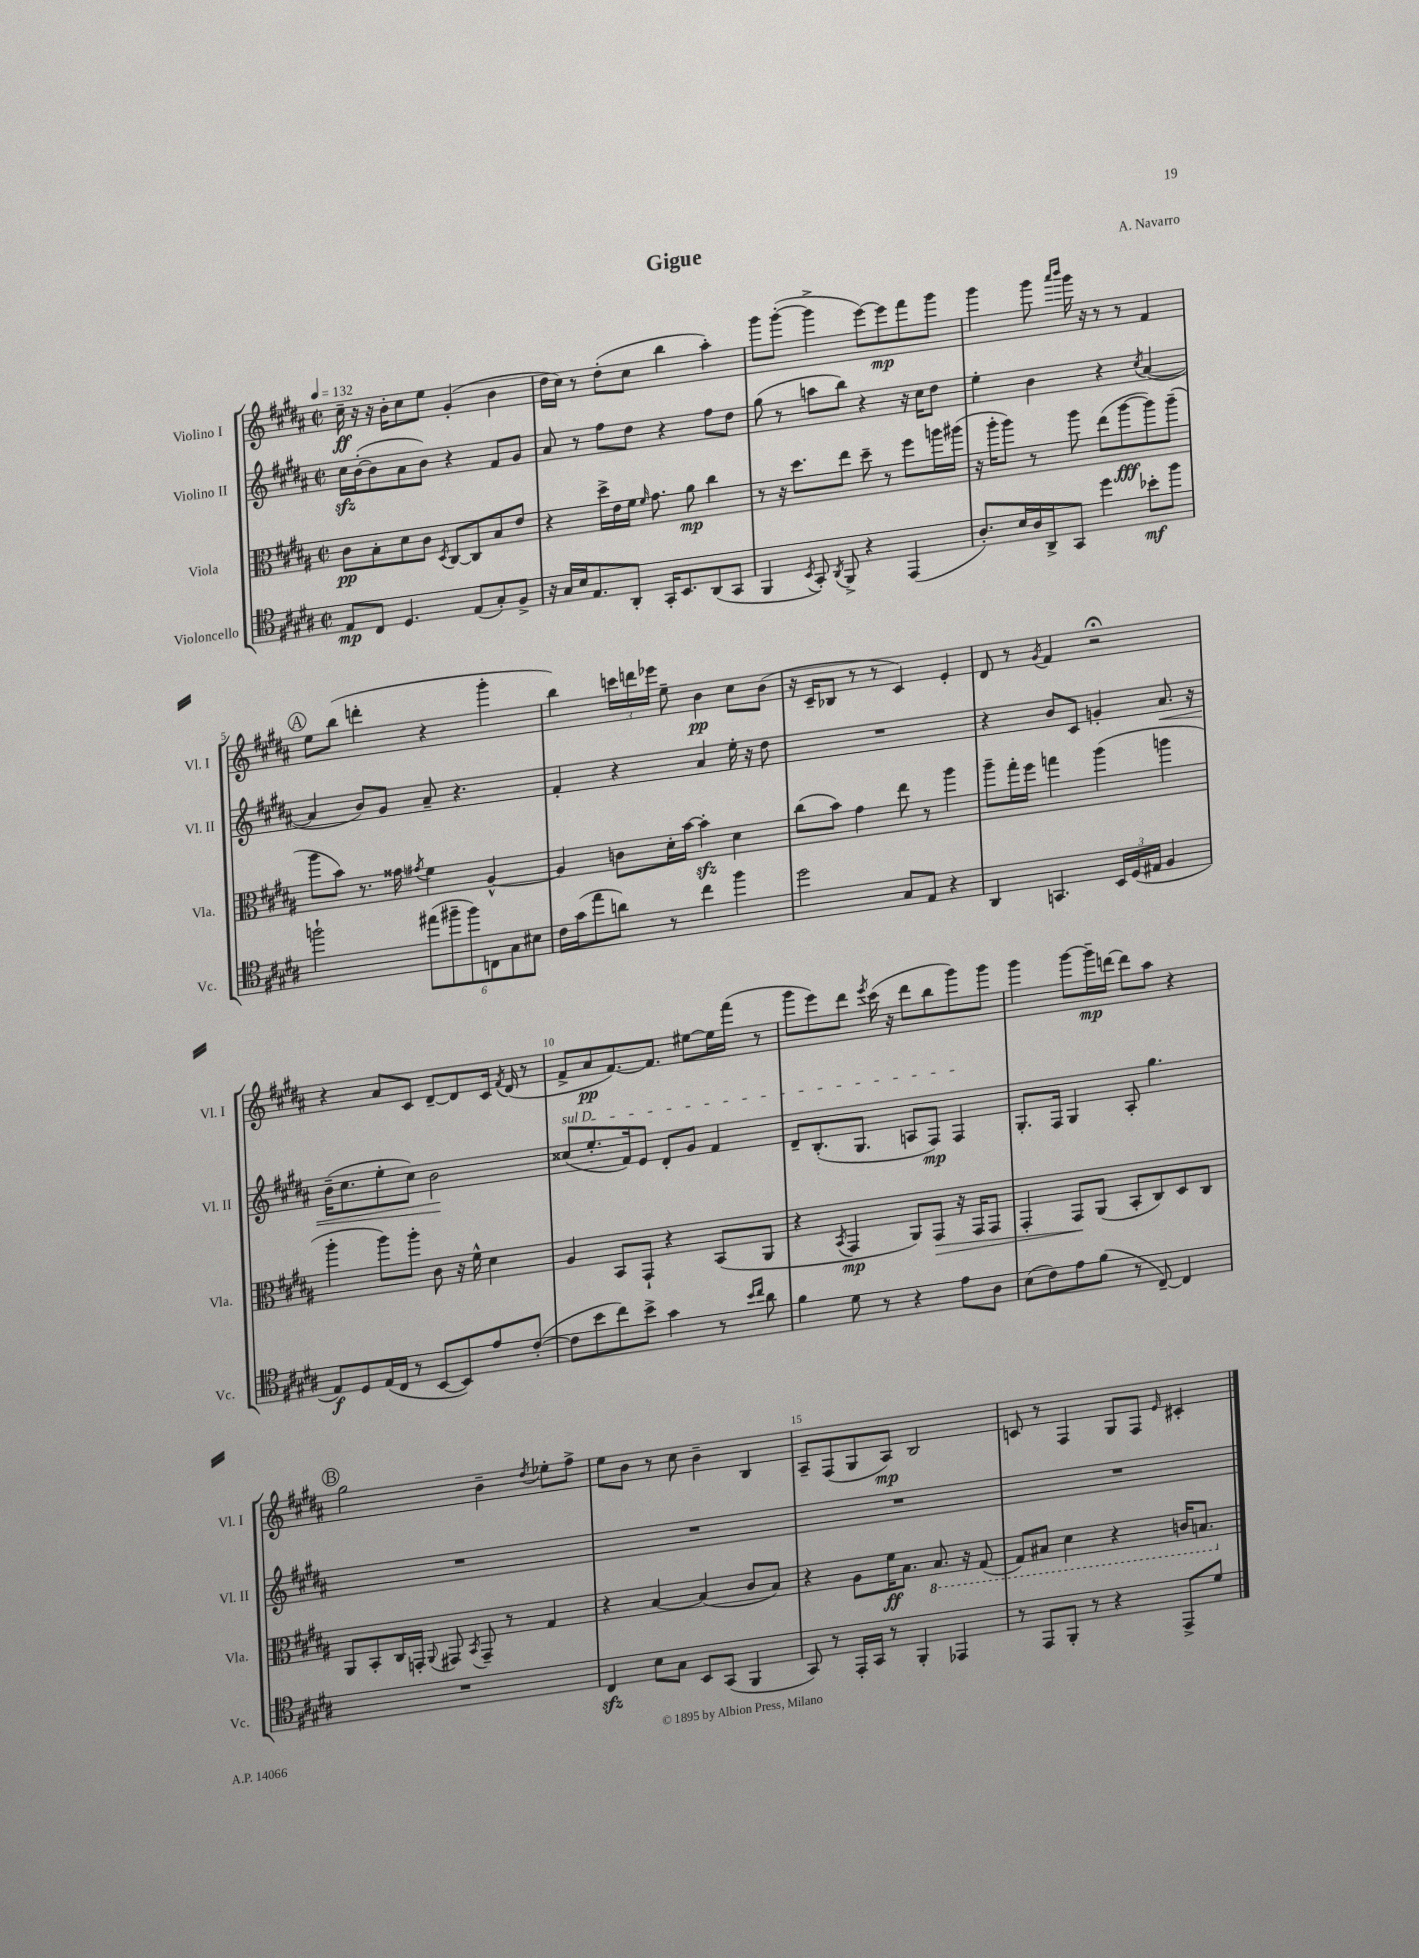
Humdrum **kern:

**kern	**kern	**kern	**kern
*staff4	*staff3	*staff2	*staff1
*clefC4	*clefC3	*clefG2	*clefG2
*k[f#c#g#d#a#]	*k[f#c#g#d#a#]	*k[f#c#g#d#a#]	*k[f#c#g#d#a#]
*M2/2	*M2/2	*M2/2	*M2/2
*met(c|)	*met(c|)	*met(c|)	*met(c|)
*MM132	*MM132	*MM132	*MM132
8E	8c#	16cc#	16cc#~
.	.	([16b'	16r
8C#	8B'	8b]	16r
.	.	.	16b'
4.D#	8d#	8a#	8cc#
.	8c#	8b)	8ee
.	8qD#	.	.
.	[8C#	4r	(4g#'
(8E	8C#]	.	.
8G#')	8B	8f#	4b
8F#^	8e	8g#	.
=	=	=	=
16r	4r	8a#	16dd#
16G#	.	.	16cc#)
16B	.	8r	8r
8.E	.	.	.
.	16dd#^	8ff#	(8dd#'
.	16e	.	.
8AA#'	16f#	8dd#	8cc#
.	16qqf#	.	.
.	8.g#	.	.
16GG#'	.	4r	4bb
8.BB	.	.	.
.	8a#	.	.
(8AA#	4cc#	8ff#	4aa#')
8GG#	.	8dd#	.
=	=	=	=
4FF#	8r	(8gg#	8ggg#
.	16r	8r	([8ggg#'
.	8.dd#	.	.
8qBB	.	.	.
8GG#')	.	8aa	4ggg#^]
8qAA#	.	.	.
8FF#^	8ee	8bb)	.
4r	8dd#~	4r	[8eee)
.	8r	.	8eee]
(4EE	8ff#	16r	8fff#
.	.	16cc#	.
.	16aa	8dd#	8ggg#
.	(16aa#	.	.
=	=	=	=
8.A#')	16r	4ee'	4ggg#
.	16aa#'	.	.
.	8aa#)	.	.
16B	.	.	.
16A#	8r	4b	8ggg#
16AA#^	.	.	.
.	.	.	16qqaaa#
.	.	.	16qqbbb
8GG#	8aa#	.	16ggg#
.	.	.	16r
4dd#	(8ee	4r	8r
.	[8aa#	.	8r
.	.	8qcc#	.
8b-'	8aa#])	([4a#	4f#
8ff#	(8aa#~	.	.
=	=	=	=
2ff`	8aa#	4a#]	8ee
.	8b)	.	(8bb
.	8.r	8b)	4ddd'
.	.	8g#	.
.	16g##	.	.
.	8qg#	.	.
(12ee#	4f#	8a#~	4r
12ff#~	.	.	.
.	.	4.r	.
12ff#)	.	.	.
12C	[4A#^^	.	4ggg#'
12G#	.	.	.
12B#	.	.	.
=	=	=	=
16c#	4A#]	4f#'	4bb)
(16g#	.	.	.
8ee	.	.	.
8a)	8c	4r	24ccc
.	.	.	24ddd
.	.	.	24eee-
8r	16d#'	.	8ee~
.	[16b	.	.
4cc#	4b']	4a#	4b
4ff#	4d#	16ee'	8cc#
.	.	16r	.
.	.	8dd#	(8b
=	=	=	=
2dd#	(8cc#	1r	16r
.	.	.	16c#~
.	8b)	.	8B-
.	4g#	.	8r
.	.	.	8r
8G#	8ee	.	4c#)
8E	8r	.	.
4r	4aa#	.	4e'
=	=	=	=
4AA#	8aa#~	4r	8d#
.	16gg#'	.	8r
.	16ff#	.	.
.	.	.	8qg#
4.GG	4gg	8b	4f#
.	.	8c#	.
.	(4aa#	4g'	2r;
24BB	.	.	.
(24D#	.	.	.
24E#	.	.	.
4F#	4aa	8.a#	.
.	.	16r	.
=	=	=	=
8E)	4aa#'	(16b~	4r
.	.	8.cc#	.
8D#	.	.	.
(16E	8aa#)	8ee'	8a#
16C#	.	.	.
8r	8aa#'	8cc#)	8c#
[8BB	8c#	2b	[8d#~
8BB])	16r	.	8d#]
.	16f#^^	.	.
8e	4d#	.	16c#
.	.	.	8qf#
.	.	.	(16d#
([8c#'	.	.	8r
=	=	=	=
8c#]	4A#	(8cc##	8f#^
8b	.	8.ee'	8a#
8cc#)	8BB	.	[8.f#)
.	.	16f#)	.
8b^	8GG#`	8e	.
.	.	.	8.f#]
4g#	4r	8d#'	.
.	.	8g#	[8ee#
8r	(8BB	4f#	16ee#]
.	.	.	(16fff#
16qqb	.	.	.
16qqcc#	.	.	.
8a#	8AA#	.	8r
=	=	=	=
4f#	4r	8d#~	8ggg#
.	.	(8.B'	8eee)
.	8qBB	.	.
8d#	4GG#	.	8ddd#
.	.	8.G#	.
.	.	.	8qeee
8r	.	.	(16ccc#
.	.	.	16r
4r	8AA#)	8A	8ddd#
.	8GG#	8F#)	8bb
8e	16r	4F#	8ggg#)
.	16GG#	.	.
8A#	8GG#	.	8ggg#
=	=	=	=
(8B	4GG#'	8.G#'	4ggg#
8c#)	.	.	.
.	.	16F#	.
8e	8GG#	4G#	[8ggg#
(8f#	(8AA#	.	16ggg#~]
.	.	.	[16ddd
8r	8BB'	8A#'	8ddd]
[8C#~)	8C#)	4.gg#	8aa#
4C#]	8D#	.	4r
.	8C#	.	.
=	=	=	=
1r	8AA#	1r	2gg#
.	8BB'	.	.
.	16C#	.	.
.	16GG'	.	.
.	8qqAA#	.	.
.	8GG#	.	.
.	8qBB	.	.
.	8GG#~	.	4b~
.	8r	.	.
.	.	.	8qdd#
.	4G#	.	8ee-'
.	.	.	8ff#^
=	=	=	=
4C#	4r	1r	8ee
.	.	.	8b
8B	[4B	.	8r
8G#	.	.	8cc#
8BB	(4B]	.	4b~
(8GG#	.	.	.
4FF#	8c#	.	4B
.	8B)	.	.
=	=	=	=
8GG#)	4r	1r	8A#~
8r	.	.	(8F#
16EE'	8A#	.	8G#
16GG#	.	.	.
8r	16f#	.	8A#)
.	8.B	.	.
4FF#'	.	.	2B
.	8.BB	.	.
4EE-	.	.	.
.	16r	.	.
.	(8GG#	.	.
=	=	=	=
8r	8GG#)	1r	8c
8EE	8BB#	.	8r
8FF#'	4D#	.	4F#
8r	.	.	.
4r	4r	.	8G#
.	.	.	8F#
.	.	.	16qqe
8EE^	16C	.	4c#'
.	8.BB	.	.
8d#	.	.	.
==	==	==	==
*-	*-	*-	*-
